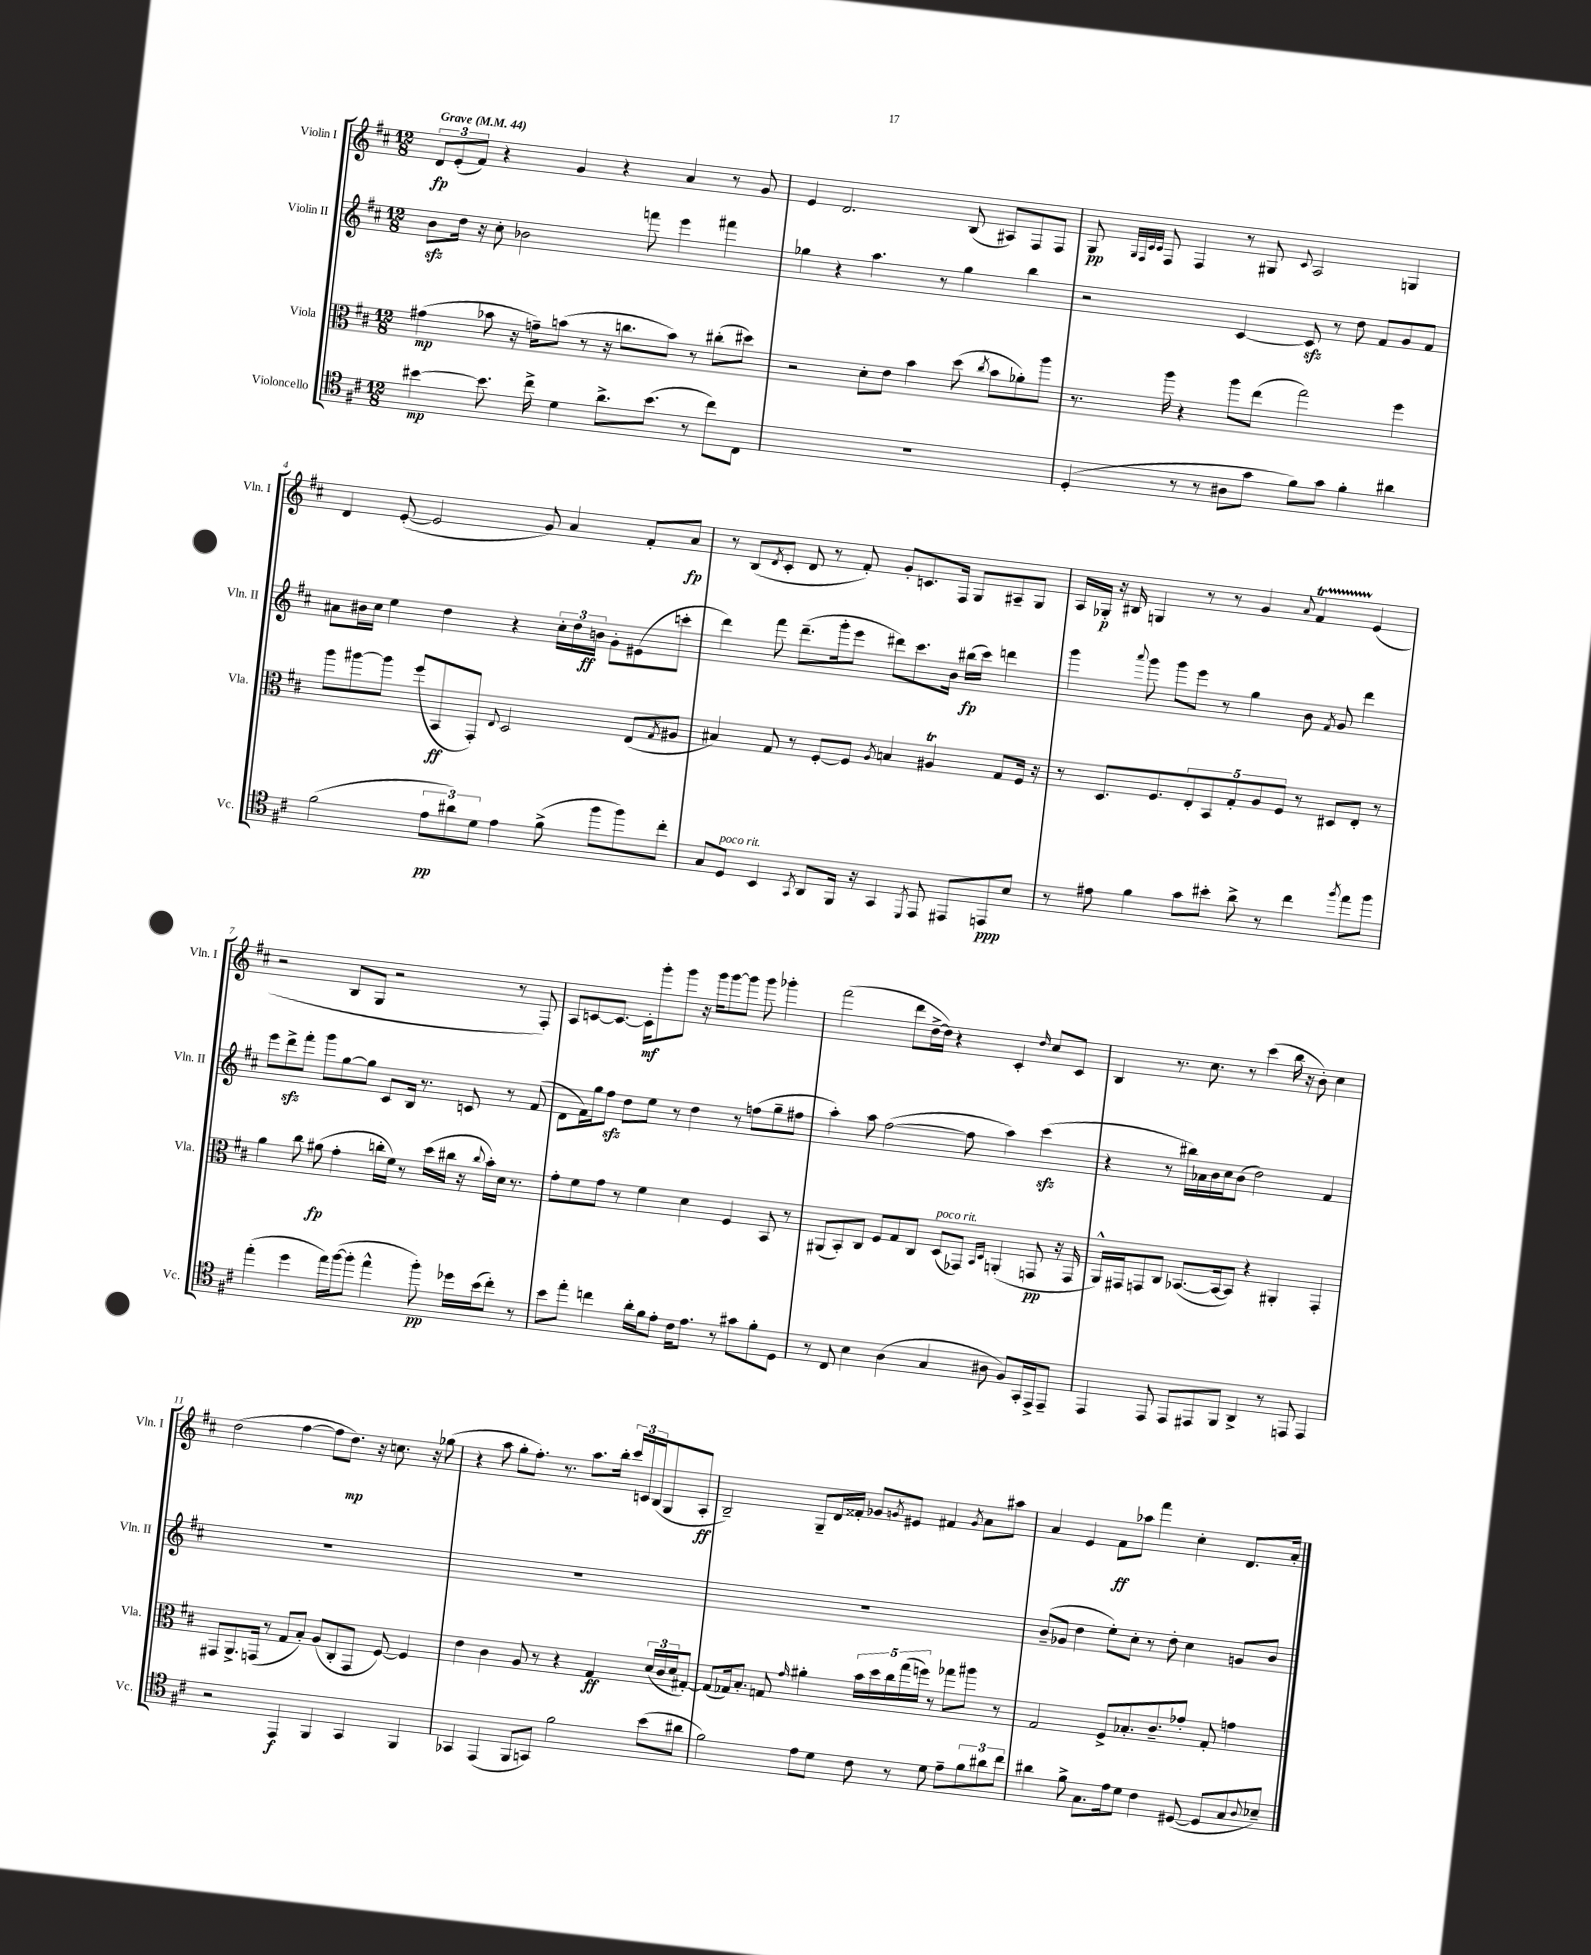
<<
\new StaffGroup <<
\new Staff = "s0" \with { instrumentName = "Violin I" shortInstrumentName = "Vln. I" } {
    \clef treble \key d \major \numericTimeSignature \time 12/8 \tempo "Grave" 4 = 44
    \tuplet 3/2 { d'8\fp e'8-.( fis'8) } r4 g'4 r4 a'4 r8 g'8 |
    e'4 d'2. b8( ais8) fis8 fis8 |
    g8\pp \grace { g32 fis32 cis'32 cis'32 } fis8 fis4 r8 gis8 \appoggiatura { cis'8 } a2 g4 |
    d'4 e'8~-.( e'2 g'8) a'4 fis'8-. a'8\fp |
    r8 b8( \acciaccatura { d'8 } cis'8-. d'8 r8 fis'8-.) g'8-. c'8. fis16 g8 ais8-- g8 |
    a16 ges16-.\p r16 bis16 g4 r8 r8 g'4 \appoggiatura { a'8 } fis'4\startTrillSpan e'4\stopTrillSpan( |
    r2 b8 g8 r2 r8 fis8-.) |
    a8 c'8~ c'8.~ c'16-.\mf g'''8-. g'''8 r16 g'''16 g'''8~ g'''8 g'''8 ges'''4-. |
    fis'''2( d'''8 d''16~-> d''16) r4 cis'4-. \grace { d''16 } cis''8 cis'8 |
    b4 r8. cis''8. r8 cis'''4( b''16 r16 b'8-.) cis''4 |
    d''2( fis''4~ fis''8 d''8.\mp) r16 c''8. r16 ges''8( |
    r4 a''8 g''8-. fis''8.-.) r8. a''8. b''16-. \tuplet 3/2 { cis'''16 c'16 b16( } g8 a8-.\ff |
    b2--) g8-- d'16 fisis'16-. ges'8 \acciaccatura { g'8 } eis'8 fis'4 \acciaccatura { g'8 } a'8 ais''8 |
    a'4 e'4 fis'8\ff aes''8 fis'''4 cis''4-. d'8. a'16-. \bar "|." |
}
\new Staff = "s1" \with { instrumentName = "Violin II" shortInstrumentName = "Vln. II" } {
    \clef treble \key d \major \numericTimeSignature \time 12/8
    b'8\sfz d''16 r16 cis''8-. bes'2 f'''8 e'''4 fis'''4 |
    ges''4 r4 a''4. r8 ges''4 b''4 |
    r2 cis'4~ cis'8\sfz r8 d''8 fis'8 g'8 fis'8 |
    ais'8 bis'16 cis''16 e''4 d''4 r4 \tuplet 3/2 { cis''16-. d''16 b'16\ff } g'8-. eis'8( c'''8-. |
    d'''4) fis'''8 d'''8.--( g'''16-. e'''8 dis'''8) cis'''8. b'16 bis''16\fp( cis'''16) d'''4 |
    g'''4 \appoggiatura { a'''8 } g'''8 g'''8 e'''8 r8 g''4 b'8 \acciaccatura { fis'8 } g'8 d'''4 |
    e'''8 d'''8->\sfz fis'''8-. g'''8 g''8~ g''8 cis'8 b16 r8. c'8 r8 fis'8( |
    d'8 fis'16) g''16 fis''8\sfz d''8 e''8 r8 d''4 r8 f''8( g''8-- fis''8 |
    a''4-.) a''8 fis''2~( fis''8 a''4) cis'''4\sfz( |
    r4 r8 bis''16) aes'16 b'16 cis''16 b'8( d''2) fis'4 |
    R1. |
    R1. |
    R1. |
    b'8--( ges'8 d''4 e''8-.) cis''8-. r8 d''8-. cis''4 g'8 b'8 \bar "|." |
}
\new Staff = "s2" \with { instrumentName = "Viola" shortInstrumentName = "Vla." } {
    \clef alto \key d \major \numericTimeSignature \time 12/8
    gis'4\mp( bes'8 r16 g'16--) b'8( r8 r16 c''8. b'8) r8 cis''8-.( dis''8) |
    r2 d'8-. e'8 b'4 d''8( \acciaccatura { cis''8 } b'8 aes'8-.) a''8 |
    r8. a''16 r4 a''8 e''8( g''2) fis''4 |
    a''8 ais''8~ ais''8 fis''8( b,8\ff g,8-.) \appoggiatura { e8 } d2 e8( \acciaccatura { g8 } ais8 |
    bis4) g8 r8 fis8~-. fis8 \acciaccatura { a8 } b4 ais4\trill g8 fis16 r16 |
    r8 d8. fis8. \tuplet 5/4 { e8-. b,8 g8-. a8 fis8 } r8 dis8 e8-. r8 |
    a'4 cis''8 ais'8\fp( g'4-. c''16-. fis'16) r8 d''16( cis''16 r16 \appoggiatura { cis''8 } b'16-.) d'16 r8. |
    g'8-. fis'8 g'8 r8 fis'4 d'4 fis4 b,8 r8 |
    ais,8( b,8-.) cis8 fis8 g8 cis8 d8^\markup { \italic "poco rit." }( ges,8) \grace { b,16 d16 } a,4-.( g,8\pp r16 g,16 |
    a,16-^) gis,16 g,8 cis8 bes,8.~( bes,16~ bes,8) r4 ais,4-. g,4-. |
    gis,8 a,8.-> g,16( r8 g8 b8-.) a8( cis8-. g,8 fis8~) fis4 |
    e'4 cis'4 a8 r8 r4 g4\ff \tuplet 3/2 { d'16( cis'16 d'16 } gis8~-.) |
    gis8( ges16) b8.-. g8 \grace { g'16 } ais'4-. \tuplet 5/4 { b'16 d''16 cis''16 g''16( f''16) } r8 ges''8 ais''8 r8 |
    g2 fis8-> bes8.-. cis'8.-- ges'8-. g8-. g'4 \bar "|." |
}
\new Staff = "s3" \with { instrumentName = "Violoncello" shortInstrumentName = "Vc." } {
    \clef tenor \key d \major \numericTimeSignature \time 12/8
    bis'4~\mp bis'8. cis''16-> d'4 a'8.-> bis'8.( r8 cis''8) cis8 |
    R1. |
    d4-.( r8 r8 ais8 g'8 fis'8) g'8 fis'4-. ais'4 |
    fis'2( \tuplet 3/2 { e'8\pp ais'8) d'8 } e'4 fis'8->( fis''8 fis''8) cis''8-. |
    g8 d8^\markup { \italic "poco rit." } b,4 \acciaccatura { g,8 } a,8 fis,16 r16 g,4 \acciaccatura { d,8 } e,8 eis,8 e,8\ppp b8 |
    r8 eis'8 fis'4 g'8 bis'8-. a'8-> r8 cis''4 \acciaccatura { fis''8 } e''8 fis''8 |
    e''4-.( d''4 e''16) fis''16~( fis''8-. e''4-^ fis''8-.\pp) des''16 b'16( cis''8-.) r8 |
    b'8 e''8-. c''4 a'16-. fis'16 e'8-. cis'16 e'8. r8 gis'8 fis'8-. d8 |
    r8 cis8 b4 a4( g4 ais8 fis8) g,16-. e,16-> e,8-- |
    e,4 e,8 e,8 eis,8 fis,8 a,4-> r8 e,8 e,4 |
    r2 e,4\f fis,4 g,4 fis,4 |
    ges,4 e,4( fis,8 g,8) fis'2 b'8( ais'8 |
    fis'2) e'8 d'8 cis'8 r8 d'8 e'8-- \tuplet 3/2 { fis'8 ais'8 cis''8 } |
    ais'4 fis'8-> g8. e'16 d'8 cis'4 dis8~( dis8 g8 \appoggiatura { a8 } bes8--) \bar "|." |
}
>>
>>
